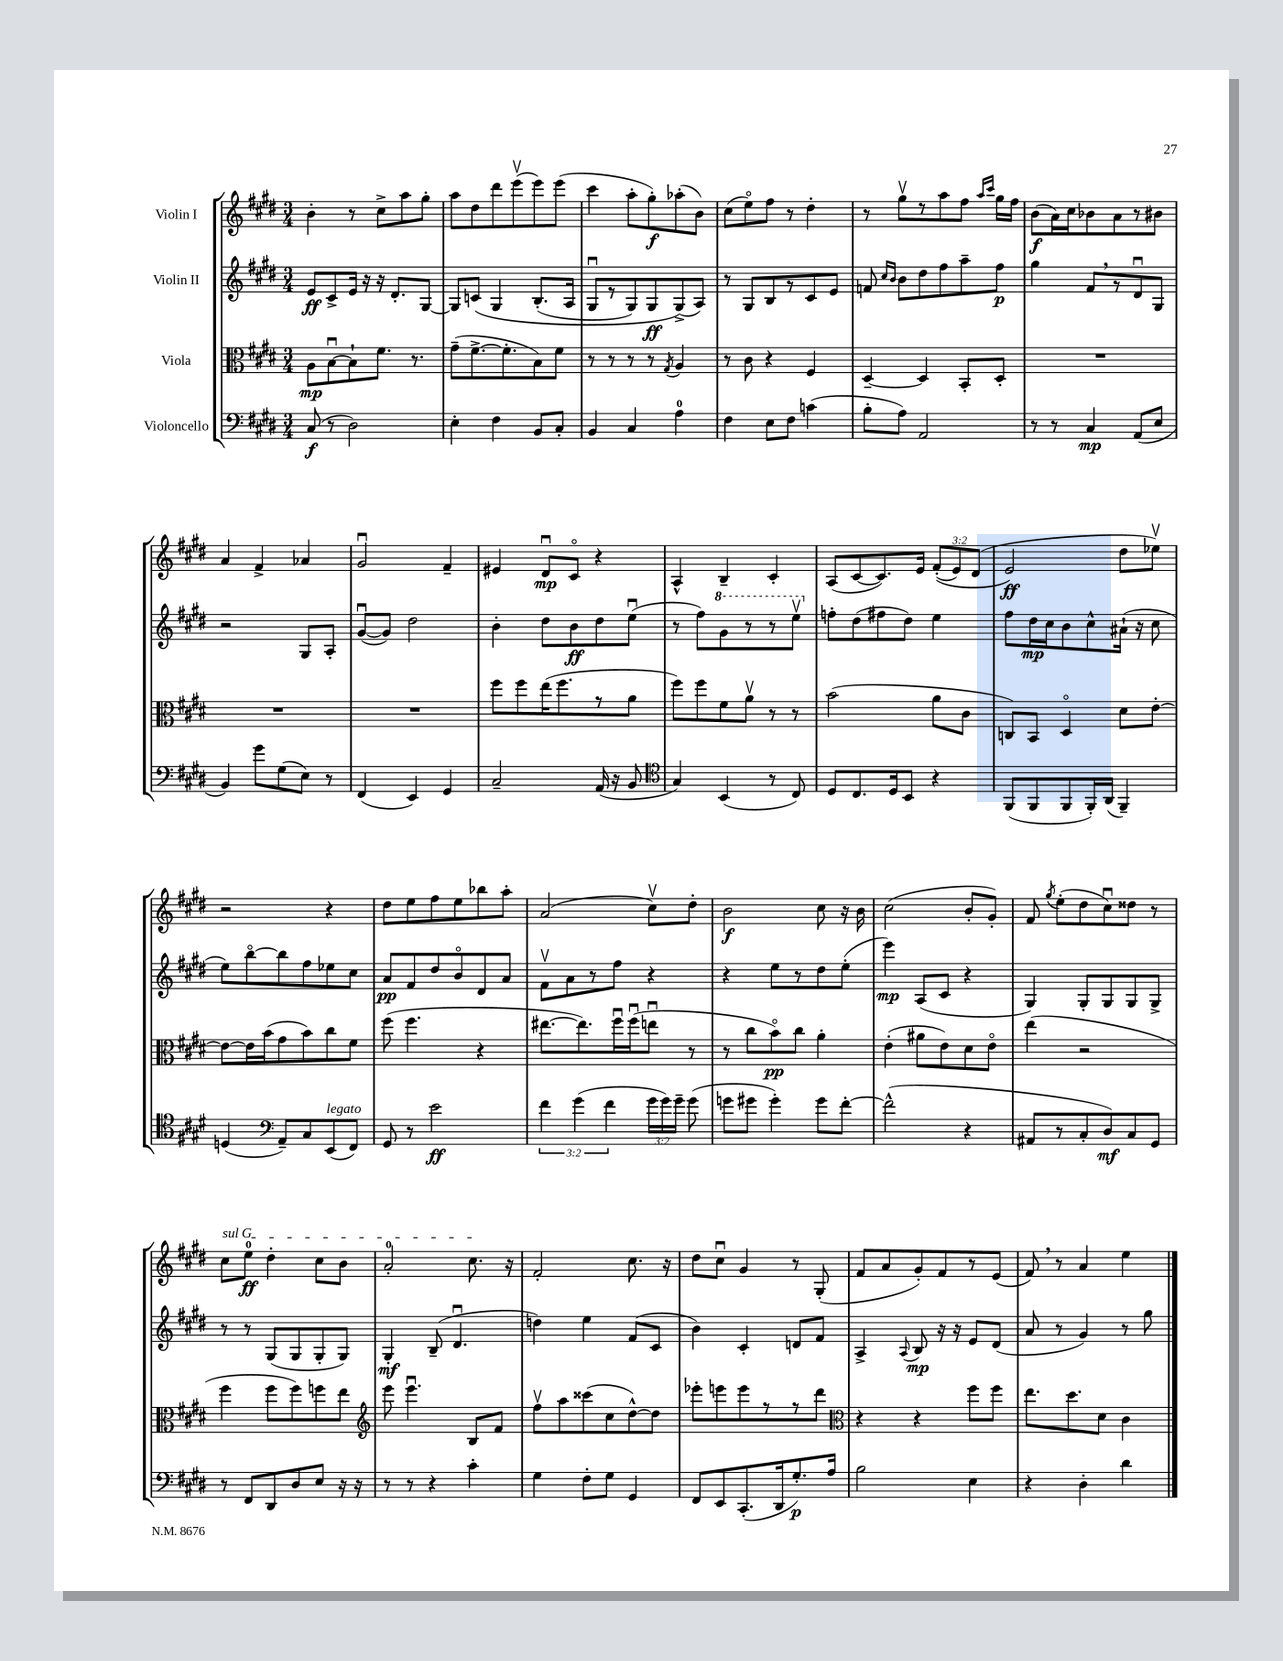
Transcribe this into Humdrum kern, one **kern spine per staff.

**kern	**kern	**kern	**kern
*staff4	*staff3	*staff2	*staff1
*clefF4	*clefC3	*clefG2	*clefG2
*k[f#c#g#d#]	*k[f#c#g#d#]	*k[f#c#g#d#]	*k[f#c#g#d#]
*M3/4	*M3/4	*M3/4	*M3/4
(8C#/	8A\L	8e/L	4b'\
8r	[8Bu\	8c#^/	.
2D#\)	8B`\]	16e/Jk	8r
.	.	16r	.
.	8.f#\J	16r	8cc#^\L
.	.	8.d#'/L	.
.	.	.	8aa\
.	8.r	.	.
.	.	[8G#/J	8gg#'\J
=	=	=	=
4E'\	(8g#~\L	8G#/]L	8aa\L
.	[8.f#^\	&(8c/J	8dd#\
4F#\	.	4G#/	8ddd#\
.	8.f#'\]	.	.
.	.	.	(8eeev\
8BB/L	8B\)	(8.B'/L	8eee\)
8C#'/J	8f#\J	.	(8eee\J
.	.	16A/Jk	.
=	=	=	=
4BB/	8r	8G#u/L	4ccc#\
.	8r	8r	.
4C#/	8r	8G#/)	8aa'\L
.	8r	8G#/	8gg#'\)
.	8qG#/	.	.
4A\	4A/	(8G#^/&)	(8aa-'\
.	.	8A/J)	8b\J)
=	=	=	=
4F#\	8r	8r	(8cc#\L
.	8c#\	8G#/L	8eeo\)
8E\L	4r	8B/	8ff#\J
8F#\J	.	8r	8r
(4c\	4F#/	8c#/	4dd#'\
.	.	8e/J	.
=	=	=	=
8B'\L	[4D#~/	8f/	8r
.	.	16qqcc#/LL	.
.	.	16qqb/JJ	.
8A\J)	.	8b\L	8gg#v\L
2AA/	4D#/]	8dd#\	8r
.	.	8ff#\	8aa\
.	8BB'/L	8aa~\	8ff#\J
.	.	.	16qqaa/LL
.	.	.	16qqccc#/JJ
.	8D#'/J	8ff#\J	16gg#\LL
.	.	.	16ff#\JJ
=	=	=	=
8r	2.r	4gg#\	(8b\L
8r	.	.	16a\L)
.	.	.	16cc#\J
4C#/	.	8f#/L	8b-\
.	.	8r	8a\
(8AA/L	.	8d#u/	8r
8E/J	.	8G#/J	8b#\J
=	=	=	=
4BB/)	2.r	2r	4a/
8g#\L	.	.	4f#^/
(8G#\	.	.	.
8E\J)	.	8G#/L	4a-/
8r	.	8A'/J	.
=	=	=	=
(4FF#/	2.r	([8g#u/L	2g#u/
.	.	8g#/]J)	.
4EE/)	.	2dd#\	.
4GG#/	.	.	4f#~/
=	=	=	=
2C#~/	8ff#\L	4b'\	4e#/
.	8ff#\	.	.
.	(16ee\K	8dd#\L	8d#u/L
.	8.ff#\	.	.
.	.	8b\	8c#o/J
(16AA/	8r	8dd#\	4r
16r	.	.	.
8BB/	8a\J	(8eeu\J	.
=	=	=	=
*clefC4	*	*	*
4G#/)	8ff#\L)	8r	4A^^/
.	8ff#\	8ff#\L)	.
(4BB/	8f#\	8gg#\	4B~/
.	8av\J	8r	.
8r	8r	8r	4c#'/
8C#/)	8r	8eeev\J	.
=	=	=	=
8D#/L	(2b\	8ff'\L	(8A/L
8.C#/	.	(8dd#\	[8c#/
.	.	8ff#\	8.c#/])
16D#/k	.	.	.
8BB/J	.	8dd#\J)	.
.	.	.	16e/Jk
4r	8a\L	4ee\	&((12f#'/L
.	.	.	12e/)
.	8c#\J	.	.
.	.	.	(12d#/J
=	=	=	=
(8FF#/L	8C/L)	8ff#\L	2e/&)
8FF#/	8BB/J	16dd#\L	.
.	.	16cc#\J	.
8FF#/	4D#o/	8b\	.
16FF#'/L)	.	8cc#^^\	.
(16AA/JJ	.	.	.
4FF#~/)	8d#\L	(16a#`\Jk	8dd#\L
.	.	16r	.
.	[8e'\J	8cc#\	8ee-v\J)
=	=	=	=
(4D/	8e\_L	8ee\L)	2r
.	16e\]L	[8bbo\	.
.	(16b\J	.	.
*clefF4	*	*	*
8AA~/L)	8g#\	8bb\]	.
8C#/	8b\)	8ff#\	.
(8EE/	8cc#\	8ee-\	4r
8FF#/J)	8f#\J	8cc#\J	.
=	=	=	=
8GG#/	(8ff#\	8a/L	8dd#\L
8r	4.ff#\	8f#/	8ee\
2e\	.	8dd#/	8ff#\
.	.	8bo/	8ee\
.	4r	8d#/	8bb-\
.	.	8a/J	8aa'\J
=	=	=	=
6f#\	[8.ee#\L	8f#v\L	(2a/
.	.	8a\	.
(6g#\	.	.	.
.	8.ee#\])	.	.
.	.	8r	.
6f#\	.	.	.
.	16ff#u\L	8ff#\J	.
.	(16ff#u\J	.	.
24g#\LL	8eeu\J	4r	8cc#v\L)
24g#\)	.	.	.
24g#~\JJ	.	.	.
(8g#\	8r	.	8dd#'\J
=	=	=	=
8g\L	8r	4r	2b\
8g#\J	8cc#\L	.	.
4g#'\)	8bo\)	8ee\L	.
.	8cc#\J	8r	.
8g#\L	4a'\	8dd#\	8cc#\
[8f#'\J	.	(8ee'\J	16r
.	.	.	16b\
=	=	=	=
(2f#^^\]	(4e'\	4eee\)	(2cc#\
.	8a#\L	(8A/L	.
.	8e\)	8c#/J	.
4r	8d#\	4r	8b'/L
.	8eo\J	.	8g#'/J)
=	=	=	=
8AA#/L	(4ee\	4G#/)	8f#/
.	.	.	8qgg#/
8r	.	.	(8ee'\L
8C#'/	2r	8G#'/L	8dd#\
8D#/)	.	8G#/	8cc#u\)
8C#/	.	8G#/	8dd##\J
8GG#/J	.	8G#^/J	8r
=	=	=	=
8r	4ff#\	8r	8cc#\L
8FF#/L	.	8r	8ee\J
8DD#/	8ff#\L	(8G#/L	4dd#'\
8D#/	8ff#\)	8G#/	.
8E/J	8ff\	8G#'/	8cc#\L
16r	8ee\J	8G#/J)	8b\J
16r	.	.	.
=	=	=	=
*	*clefG2	*	*
8r	8eee\	4G#'/	2a'/
8r	4.eeeu\	.	.
4r	.	(8B~/	.
.	.	4.d#u/	.
4c#'\	8B/L	.	8.cc#\
.	8f#/J	.	.
.	.	.	16r
=	=	=	=
4G#\	8ff#v\L	4dd\)	2f#'/
.	8aa\	.	.
8F#'\L	(8ccc##\	4ee\	.
8G#\J	8cc#\	.	.
4GG#/	[8dd#^^\)	(8f#/L	8.cc#\
.	8dd#\]J	8c#/J	.
.	.	.	16r
=	=	=	=
8FF#/L	8eee-'\L	4b\)	8dd#\L
8EE/	8eee\	.	8cc#u\J
(8.CC#'/	8eee\	4c#'/	4g#/
.	8r	.	.
16DD#/k	.	.	.
8.G#'/)	8r	8d/L	8r
.	8ddd#\J	8f#/J	(8G#'/
16A/Jk	.	.	.
=	=	=	=
*	*clefC3	*	*
2B\	4r	4A^/	8f#/L
.	.	.	8a/
.	.	8qqA/	.
.	4r	8B/	8g#'/)
.	.	16r	8f#/
.	.	16r	.
4E\	8ff#\L	8e/L	8r
.	8ff#\J	(8d#/J	(8e/J
=	=	=	=
4r	8.ee\L	8a/	8f#/)
.	.	8r	8r
.	8.dd#\	.	.
4D#'\	.	4g#/)	4a/
.	8d#\J	.	.
4d#\	4c#\	8r	4ee\
.	.	8gg#\	.
==	==	==	==
*-	*-	*-	*-
